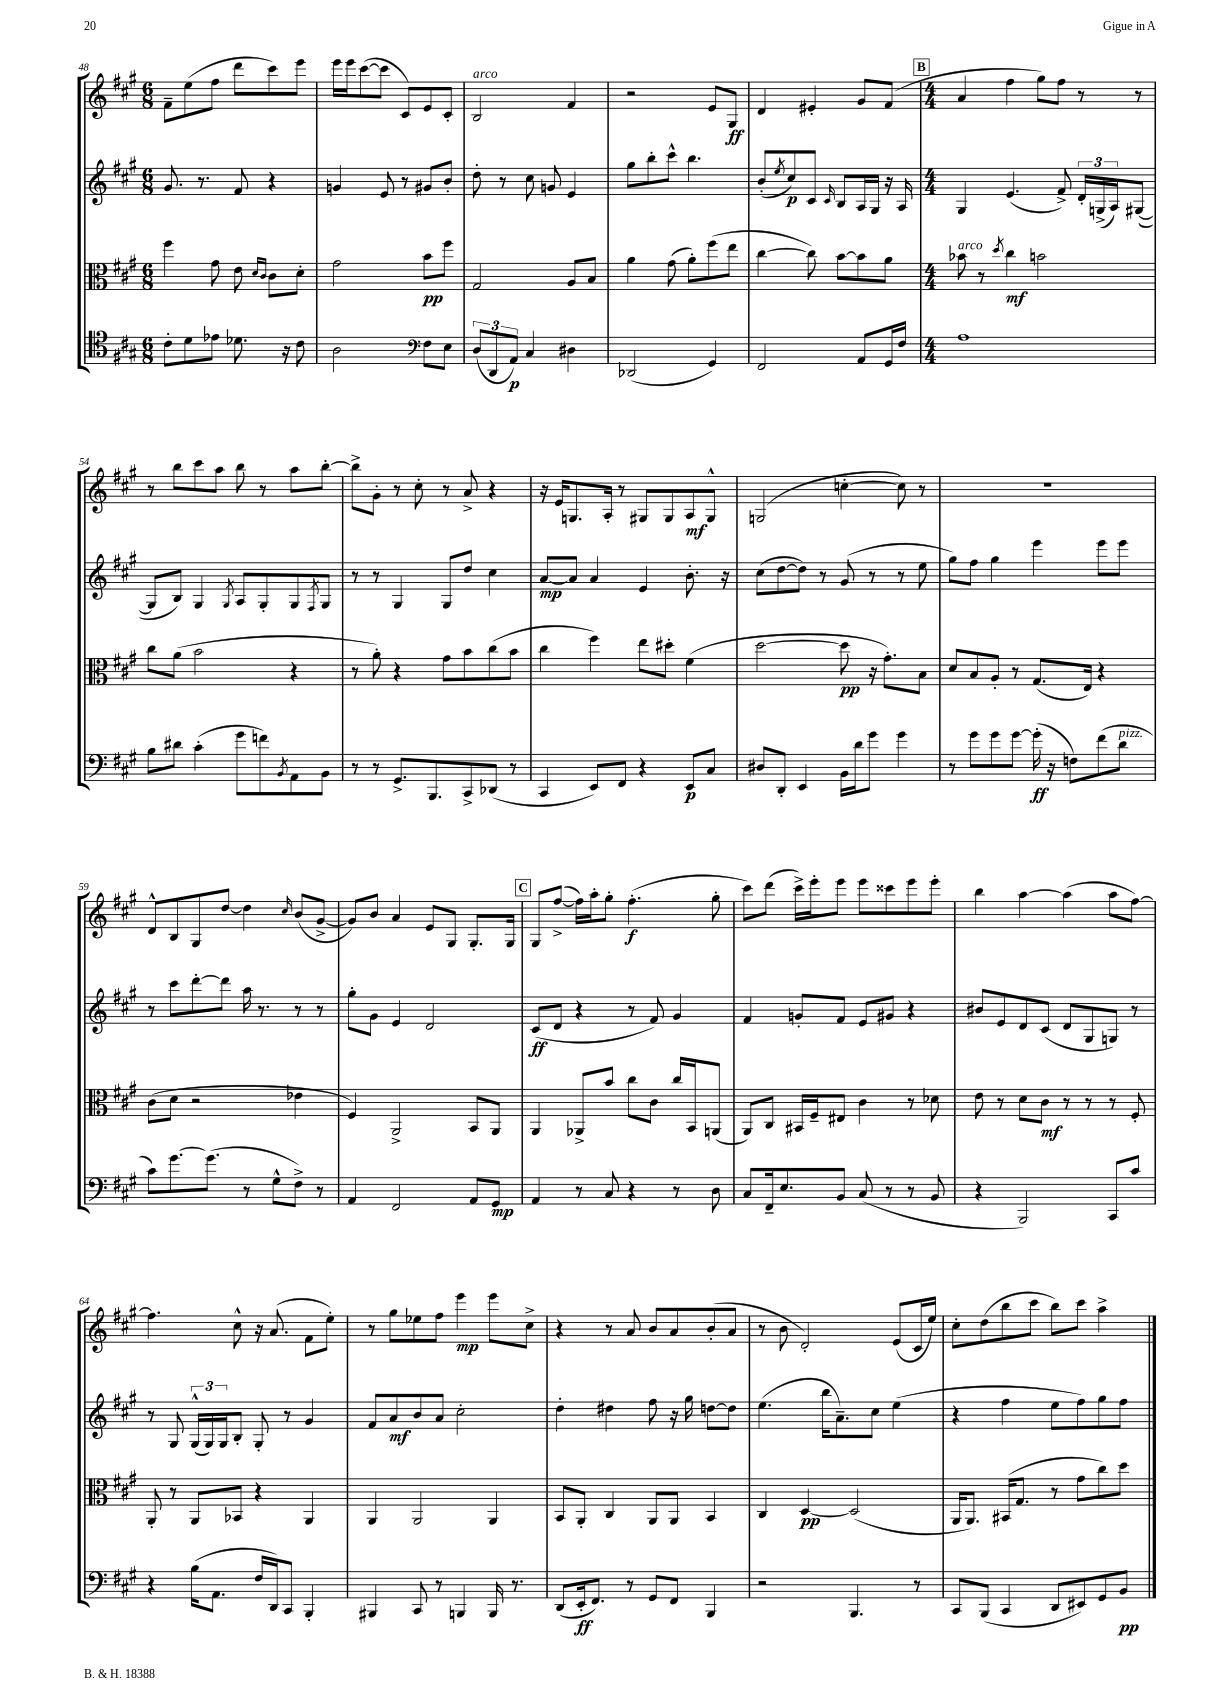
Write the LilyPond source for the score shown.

<<
\new StaffGroup <<
\new Staff = "s0" {
    \clef treble \key a \major \numericTimeSignature \time 6/8
    fis'8-- e''8( fis''8 d'''8 cis'''8) e'''8 |
    e'''16 e'''16 cis'''8~( cis'''8 cis'8) e'8 cis'8-. |
    b2^\markup { \italic "arco" } fis'4 |
    r2 e'8 gis8\ff |
    d'4 eis'4-. gis'8 fis'8( |
    \mark \markup { \box "B" } \numericTimeSignature \time 4/4 a'4 fis''4 gis''8) fis''8 r8 r8 |
    r8 b''8 cis'''8 a''8 b''8 r8 a''8 b''8~-. |
    b''8-> gis'8-. r8 cis''8-. r8 a'8-> r4 |
    r16 e'16 g8. a16-. r8 gis8 gis8 a8\mf gis8-^ |
    g2( c''4~-. c''8) r8 |
    R1 |
    d'8-^ b8 gis8 d''8~ d''4 \grace { cis''16 } b'8( gis'8~-> |
    gis'8) b'8 a'4 e'8 gis8 gis8.-. gis16 |
    \mark \markup { \box "C" } gis8 fis''8~->( fis''16) a''16-. gis''8-. fis''4.-.\f( gis''8-. |
    cis'''8) d'''8( cis'''16->) e'''16-. e'''8 e'''8 cisis'''8 e'''8 e'''8-. |
    b''4 a''4~ a''4( a''8 fis''8~) |
    fis''4. cis''8-^ r16 a'8.( fis'8 e''8-.) |
    r8 gis''8 ees''8 fis''8 e'''4\mp e'''8 cis''8-> |
    r4 r8 a'8 b'8 a'8 b'8-.( a'8 |
    r8 b'8 d'2-.) e'8( cis'16 e''16) |
    cis''8-. d''8( b''8 cis'''8 b''8) cis'''8 a''4-> \bar "|." |
}
\new Staff = "s1" {
    \clef treble \key a \major \numericTimeSignature \time 6/8
    gis'8. r8. fis'8 r4 |
    g'4 e'8 r8 gis'8 b'8-. |
    d''8-. r8 cis''8 g'8 e'4 |
    gis''8 b''8-. cis'''8-^ b''4. |
    b'8-.( \acciaccatura { e''8 } cis''8\p) cis'8 \grace { cis'16 } b8 a16 gis16 r16 a16 |
    \mark \markup { \box "B" } \numericTimeSignature \time 4/4 gis4 e'4.( fis'8->) \tuplet 3/2 { d'16-. g16->( a16) } gis8~( |
    gis8 b8) gis4 \acciaccatura { gis8 } a8 gis8-. gis8 \acciaccatura { fis8 } gis8 |
    r8 r8 gis4 gis8 d''8 cis''4 |
    a'8~\mp a'8 a'4 e'4 b'8.-. r16 |
    cis''8( d''8~ d''8) r8 gis'8( r8 r8 e''8 |
    gis''8) fis''8 gis''4 e'''4 e'''8 e'''8 |
    r8 cis'''8 d'''8~-. d'''8 a''16 r8. r8 r8 |
    gis''8-. gis'8 e'4 d'2 |
    \mark \markup { \box "C" } cis'8\ff( d'8 r4 r8 fis'8) gis'4 |
    fis'4 g'8-. fis'8 e'8 gis'8 r4 |
    bis'8 e'8 d'8 cis'8( d'8 gis8 g8) r8 |
    r8 gis8 \tuplet 3/2 { gis16-^( gis16) gis16 } b8-. gis8-. r8 gis'4 |
    fis'8 a'8\mf b'8 a'8 cis''2-. |
    d''4-. dis''4 fis''8 r16 gis''16 d''8~ d''8 |
    e''4.( b''16 a'8.--) cis''8 e''4( |
    r4 fis''4 e''8 fis''8) gis''8 fis''8 \bar "|." |
}
\new Staff = "s2" {
    \clef alto \key a \major \numericTimeSignature \time 6/8
    fis''4 gis'8 e'8 \grace { d'16 cis'16 } cis'8 d'8-. |
    gis'2 b'8\pp fis''8 |
    gis2 a8 b8 |
    a'4 gis'8( a'8-.) fis''8( e''8 |
    cis''4~ cis''8) b'8~ b'8 a'8 |
    \mark \markup { \box "B" } \numericTimeSignature \time 4/4 bes'8^\markup { \italic "arco" } r8 \acciaccatura { d''8 } cis''4\mf b'2 |
    cis''8 a'8( b'2 r4 |
    r8 a'8-.) r4 gis'8 b'8 cis''8( b'8 |
    cis''4 fis''4) e''8 dis''8-. fis'4( |
    d''2~ d''8\pp r16 gis'8.-.) b8 |
    d'8 b8 a8-. r8 gis8.( e16) r4 |
    cis'8( d'8 r2 ees'4 |
    fis4) a,2-> b,8 a,8 |
    \mark \markup { \box "C" } a,4 aes,8-> b'8 cis''8 cis'8 cis''16 b,16 a,8( |
    a,8) cis8 bis,16 fis16-- eis8 cis'4 r8 des'8 |
    e'8 r8 d'8 cis'8\mf r8 r8 r8 fis8-. |
    a,8-. r8 a,8 bes,8 r4 a,4 |
    a,4 a,2 a,4 |
    b,8 a,8-. cis4 a,8 a,8 b,4 |
    cis4 d4~\pp d2( |
    a,16 a,8.) bis,16( gis8. r8 gis'8 cis''8) d''8 \bar "|." |
}
\new Staff = "s3" {
    \clef tenor \key a \major \numericTimeSignature \time 6/8
    cis'8-. d'8 ees'8 des'8. r16 cis'8 |
    a2 \clef bass fis8 e8 |
    \tuplet 3/2 { d8( d,8 a,8\p) } cis4 dis4 |
    des,2( gis,4) |
    fis,2 a,8 gis,16 fis16 |
    \mark \markup { \box "B" } \numericTimeSignature \time 4/4 a1 |
    b8 dis'8 cis'4-.( gis'8 f'8) \acciaccatura { b,8 } a,8 b,8 |
    r8 r8 gis,8.-> b,,8. cis,8-> des,8( r8 |
    cis,4 e,8) fis,8 r4 e,8\p cis8 |
    dis8 d,8-. e,4 b,16 d'16 gis'8 gis'4 |
    r8 gis'8 gis'8 gis'8~ gis'16-.\ff( r16 f8) fis'8( d'8^\markup { \italic "pizz." } |
    cis'8) gis'8.~ gis'8.( r8 gis8-^ fis8->) r8 |
    a,4 fis,2 a,8 gis,8\mp |
    \mark \markup { \box "C" } a,4 r8 cis8 r4 r8 d8 |
    cis8 fis,16-- e8. b,8 cis8( r8 r8 b,8 |
    r4 b,,2) cis,8 cis'8 |
    r4 b16( a,8. fis16 d,16) cis,8 b,,4-. |
    bis,,4 cis,8 r8 b,,4 b,,16 r8. |
    d,8( e,16-.\ff fis,8.) r8 gis,8 fis,8 b,,4 |
    r2 b,,4. r8 |
    cis,8 b,,8( cis,4 d,8 eis,8) gis,8 b,8\pp \bar "|." |
}
>>
>>
\layout { \context { \Score currentBarNumber = #48 } }
